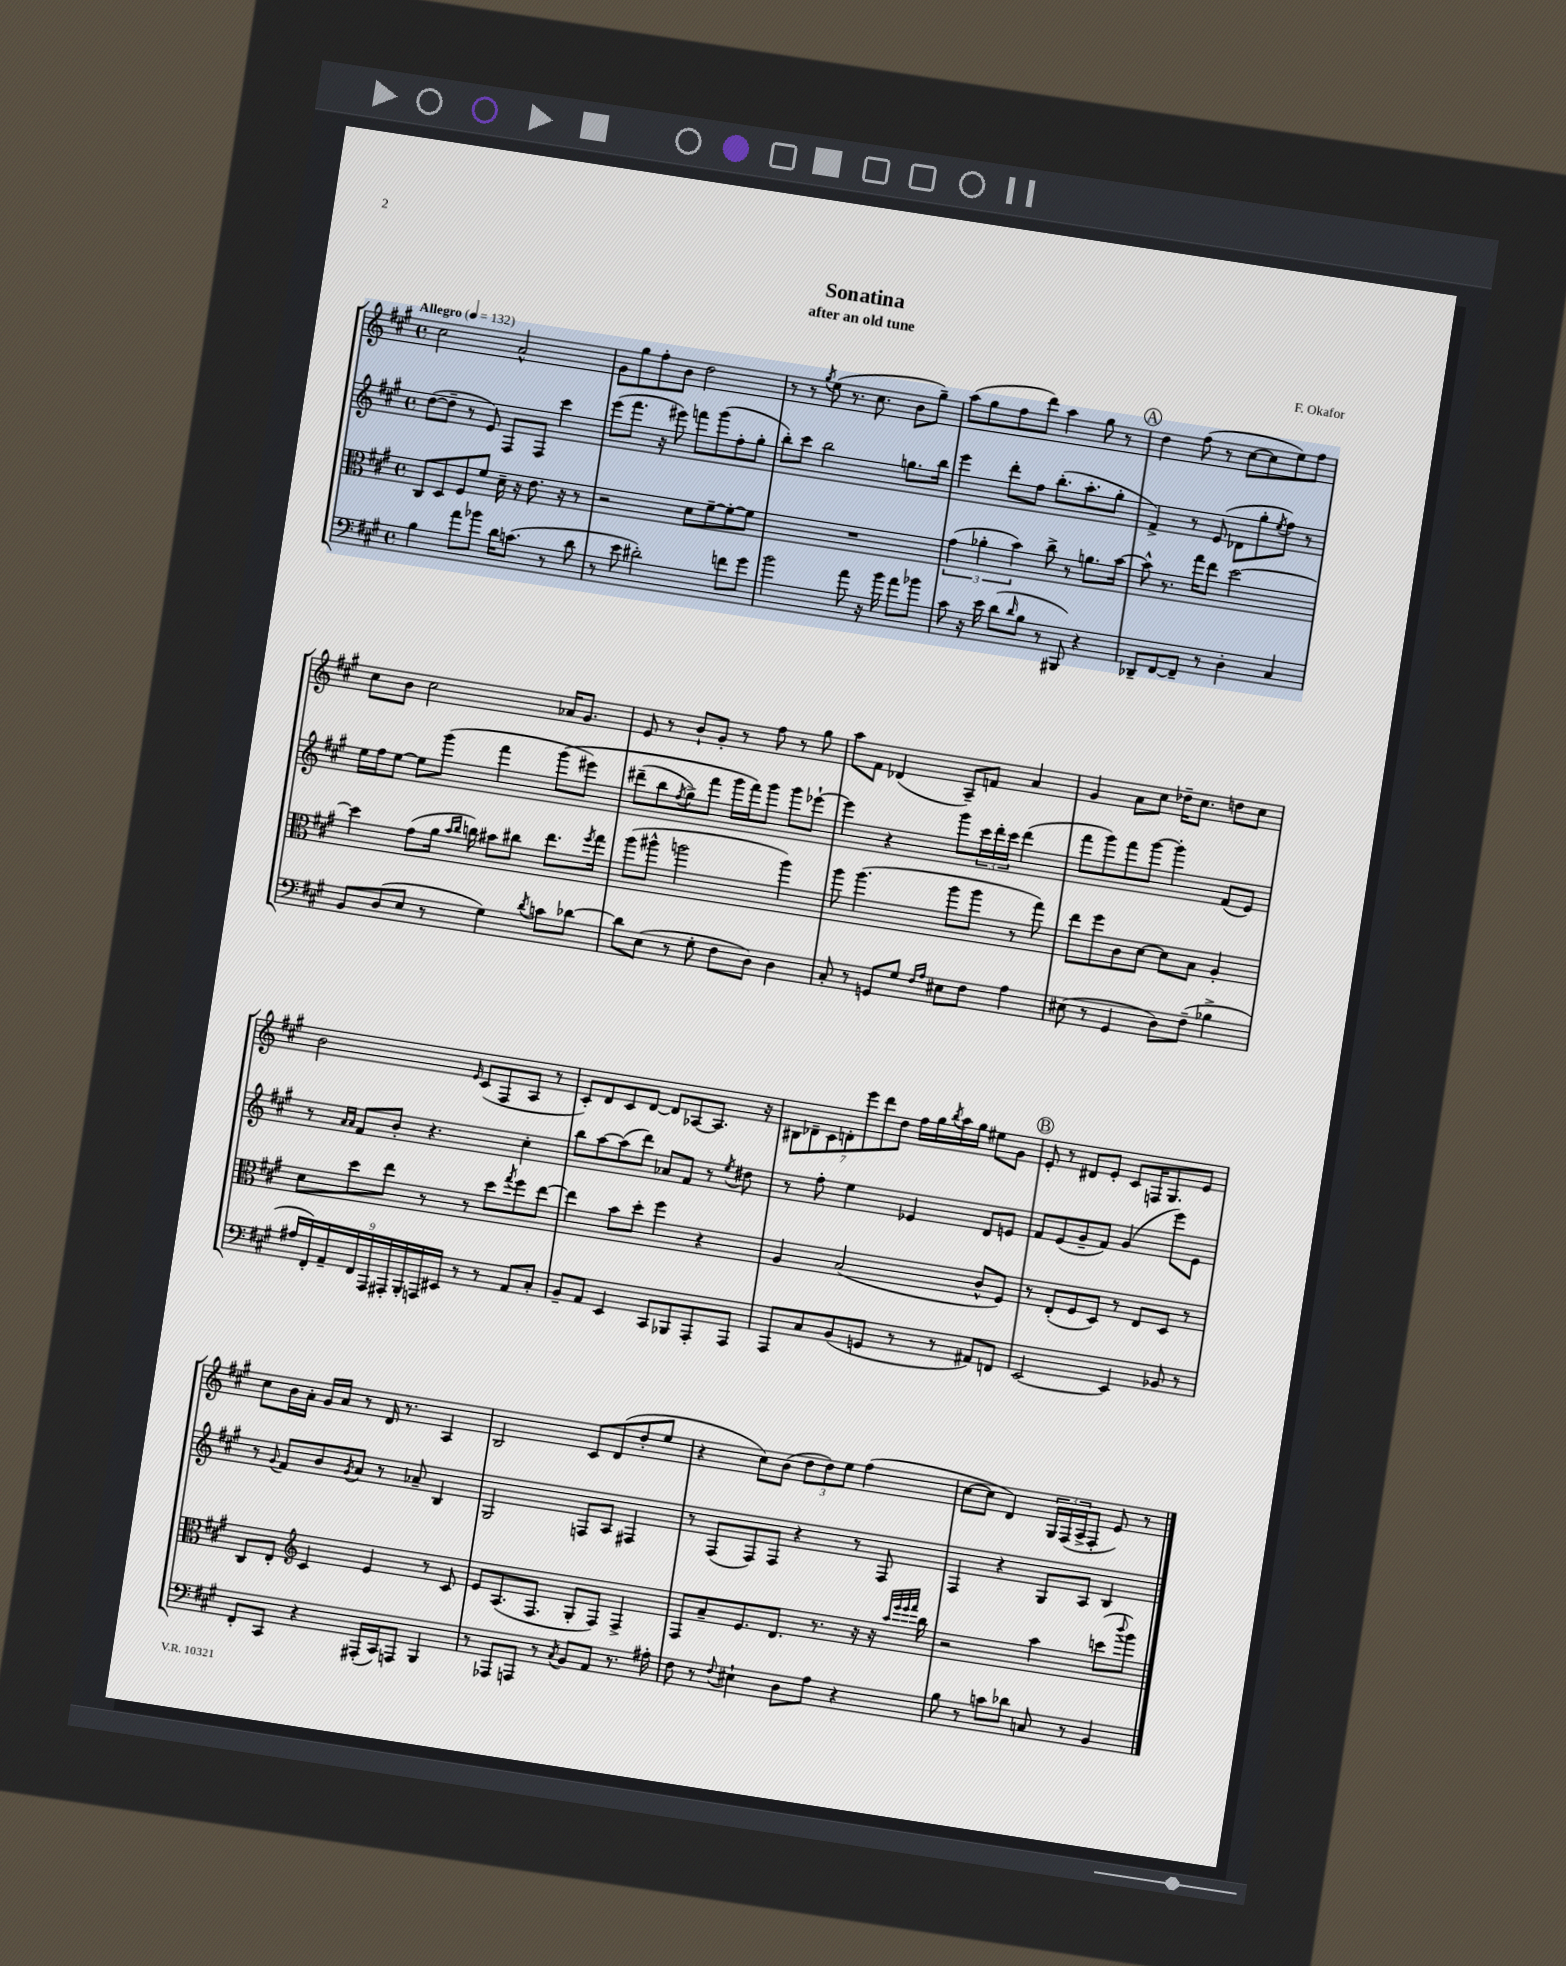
\header { title = "Sonatina" composer = "F. Okafor" subtitle = "after an old tune" }
<<
\new StaffGroup <<
\new Staff = "s0" {
    \clef treble \key a \major \defaultTimeSignature \time 4/4 \tempo "Allegro" 4 = 132
    cis''2 a'2-^ |
    gis'8 gis''8 fis''8-. b'8 d''2 |
    r8 r8 \acciaccatura { gis''8 } e''8( r8. cis''8. b'8 gis''8--) |
    a''8( gis''8 fis''8 d'''8) a''4 gis''8 r8 |
    \mark \markup { \circle "A" } d''4 fis''8( r8 cis''8~ cis''8 e''8) fis''8 |
    cis''8 b'8 cis''2 aes'16 gis'8. |
    e'8 r8 b'8-! gis'8-. r8 fis''8 r8 gis''8 |
    a''8 fis'8 des'4( a8--) f'8 a'4 |
    gis'4 a'8 cis''8 des''16-- cis''8. d''8 cis''8 |
    b'2 \grace { e'16 } cis'8( fis8 a8 r8 |
    cis'8-.) d'8 cis'8 d'8~ d'8 aes8~ aes8. r16 |
    \tuplet 7/4 { bis8 des'8-- cis'8 d'8-. e'''8 d'''8 d''8 } fis''16 gis''16 \acciaccatura { b''8 } a''16 gis''16 eis''8 gis'8 |
    \mark \markup { \circle "B" } e'8-. r8 dis'8 e'8-. cis'8 f16 gis8. e'8 |
    cis''8 b'16 a'16-. gis'16 a'16 r8 d'16 r8. a4 |
    b2 cis'8 d'8( d''8-. e''8 |
    r4 cis''8) b'8( \tuplet 3/2 { d''8 d''8) e''8 } fis''4( |
    cis''8~ cis''8 d'4) \tuplet 3/2 { gis16 fis16( a16-> } fis8-. e'8) r8 \bar "|." |
}
\new Staff = "s1" {
    \clef treble \key a \major \defaultTimeSignature \time 4/4
    d''8~( d''8-- r8 e'8) fis8 fis8 cis'''4 |
    e'''8( fis'''8. r16 eis'''8) f'''8 gis'''8( fis''8-. gis''8-. |
    b''8-.) cis'''8 b''2 g''8. b''16 |
    e'''4 d'''8-. fis''8 b''8.-.( a''8.-. gis''8-. |
    \mark \markup { \circle "A" } fis'4->) r8 e'8( des'8 gis''8-. \acciaccatura { e''8 } fis''8) r8 |
    e''16 fis''16 e''8~ e''8 gis'''8( fis'''4 gis'''8\( eis'''8) |
    dis'''8--( b''8 \acciaccatura { fis''8 } gis''8->) fis'''8 gis'''16 fis'''16\) gis'''8 gis'''8 ees'''8~-! |
    ees'''4 r4 gis'''8 \tuplet 3/2 { cis'''16 d'''16-. cis'''16 } d'''4( |
    fis'''8 gis'''8) fis'''8 gis'''8~ gis'''4-. fis'8( e'8) |
    r8 \grace { a'16 a'16 } fis'8 b'8-. r4. cis''4-. |
    b''8 a''8~ a''8( d'''8) aes'8 fis'8 r8 \acciaccatura { e''8 } dis''8 |
    r8 fis''8-. e''4 ees'4 d'8 e'8 |
    \mark \markup { \circle "B" } fis'8 e'8( gis'8-- fis'8) gis'4( e'''8) e'8 |
    r8 \appoggiatura { gis'8 } fis'8 b'8 \acciaccatura { gis'8 } a'8 r8 aes'8-- b4 |
    gis2 f8 a8 fis4 |
    r8 fis8( fis8) fis8 r4 r8 fis8 |
    fis4 r4 gis8 a8 b4 \bar "|." |
}
\new Staff = "s2" {
    \clef alto \key a \major \defaultTimeSignature \time 4/4
    cis8 d8 fis8 fis'8 d'16-- r16 e'8. r16 r8 |
    r2 d'8 fis'8~-- fis'8~-. fis'8 |
    R1 |
    \tuplet 3/2 { gis'4( aes'4-. b'4) } cis''8-> r8 a'8. b'16~ |
    \mark \markup { \circle "A" } b'8-^ r8. gis''16 e''8 d''2~ |
    d''4 gis'8( a'16 \grace { b'16 cis''16 } c''16) bis'8 cis''8 e''8. \acciaccatura { fis''8 } gis''16 |
    a''8( ais''8-^ a''2 a''4) |
    a''8 a''4.( a''8 a''8 r8 gis''8) |
    e''8 fis''8 cis'8 d'8~ d'8 b8 a4-. |
    d'8 d''8 e''8 r8 r8 d''8 \acciaccatura { gis''8 } fis''8 e''8~ |
    e''4 b'8 d''8-. fis''4 r4 |
    a4 b2( cis'8-^ fis8) |
    \mark \markup { \circle "B" } r8 e8-.( fis8 d8) r8 e8 d8 r8 |
    cis8 e8-. \clef treble cis'4 e'4 r8 cis'8 |
    e'8 a8.( fis8. gis8-. fis8) fis4-> |
    fis8 a'8-- e'8. d'8. r8. r16 r16 \grace { a''32 e'''32 e'''32 fis'''32 } b''16 |
    r2 a''4 c'''8( \appoggiatura { b'''8 } gis'''8) \bar "|." |
}
\new Staff = "s3" {
    \clef bass \key a \major \defaultTimeSignature \time 4/4
    b4 a'8 bes'8 d'16 c'8.( r8 d'8 |
    r8 e'8 dis'2-.) f'8 gis'8 |
    b'2 a'8 r16 b'16 a'8 bes'8 |
    cis'8 r16 e'16 d'8( \grace { d'16 } b8 r8 bis,,8) r4 |
    \mark \markup { \circle "A" } des,8-- fis,8~ fis,8-- r8 d4-. cis4 |
    b,8 d8( e8 r8 gis4) \acciaccatura { d'8 } c'8 des'8~ |
    des'8 e8( r8 gis8-. fis8 d8) d4 |
    cis8-. r8 g,8 gis8 \grace { fis16 a16 } eis8 fis8 a4 |
    eis8( r8 gis,4 d8) fis8--( bes4-> |
    \tuplet 9/8 { ais16 fis,16-.) a,16-- fis,16 a,,16 ais,,16-. b,,16-. a,,16 eis,16 } r8 r8 a,8 cis8-. |
    b,8-- a,8 e,4 cis,8 bes,,8 a,,8-. a,,8 |
    a,,8 cis8 b,8( g,8 r8 r8 ais,8) f,8 |
    \mark \markup { \circle "B" } e,2~ e,4 bes,8 r8 |
    fis,8-. cis,8 r4 ais,,16-.( cis,16) a,,8 b,,4 |
    r8 aes,,8 a,,8 r8 \acciaccatura { cis8 } b,8 a,8 r8. ais16-. |
    fis8 r8 \appoggiatura { fis8 } eis4-! d8 a8 r4 |
    b8 r8 c'8 des'8 c8 r8 b,4 \bar "|." |
}
>>
>>
\layout { \context { \Score \remove "Bar_number_engraver" } }
